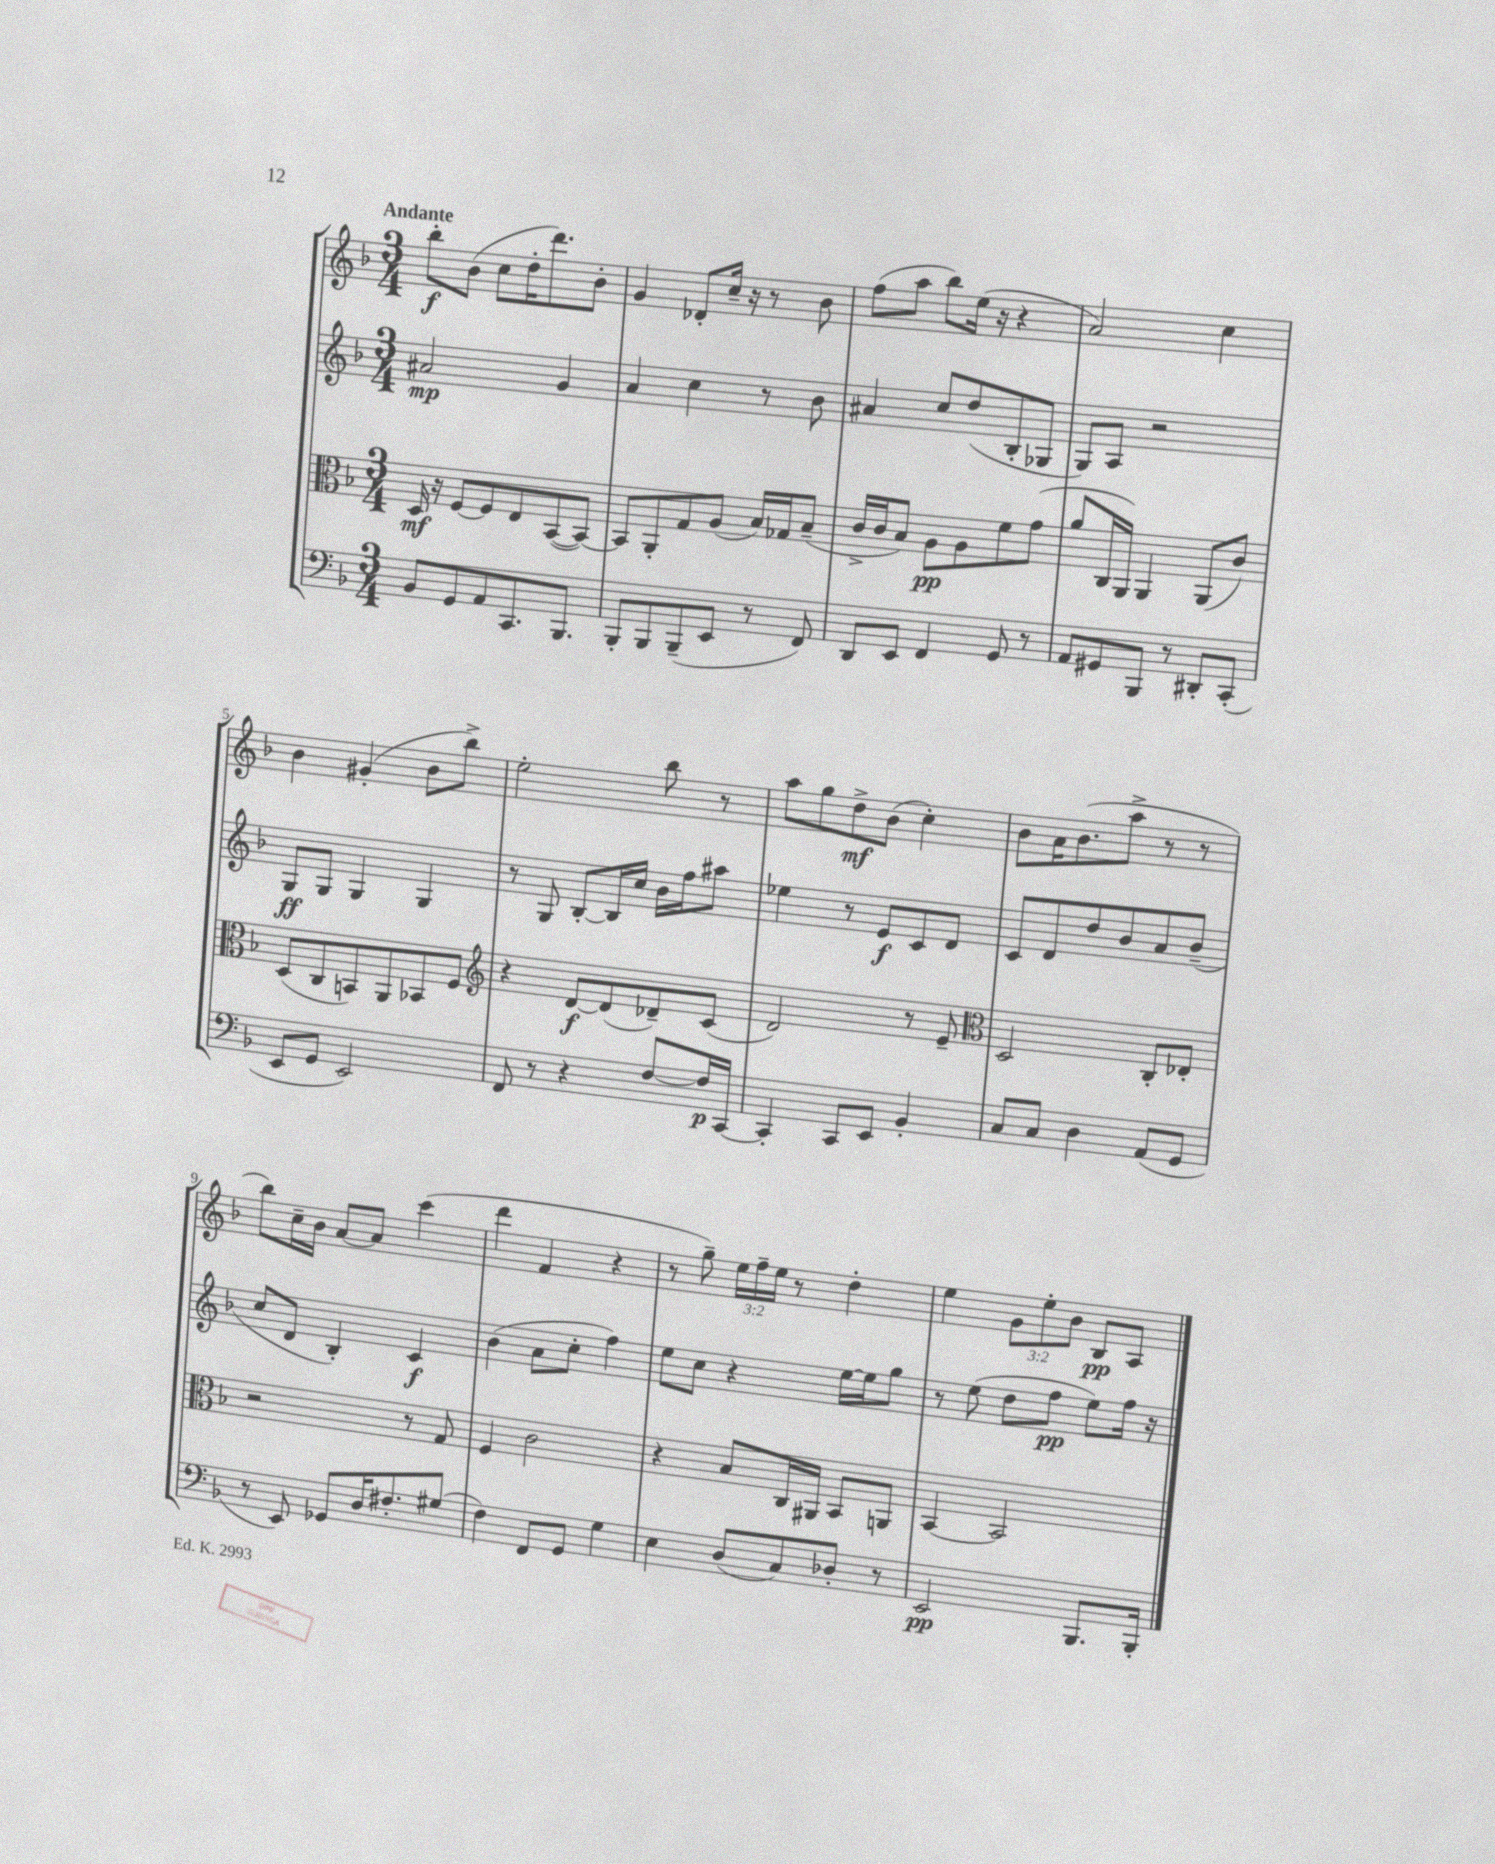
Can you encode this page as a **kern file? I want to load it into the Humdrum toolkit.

**kern	**kern	**kern	**kern
*staff4	*staff3	*staff2	*staff1
*clefF4	*clefC3	*clefG2	*clefG2
*k[b-]	*k[b-]	*k[b-]	*k[b-]
*M3/4	*M3/4	*M3/4	*M3/4
8BB-	16D	2a#	8bb-'
.	16r	.	.
8GG	[8F	.	(8b-
8AA	8F]	.	8cc
8.CC	8E	.	16dd'
.	.	.	8.ddd)
.	([8BB-	4g	.
8.BBB-	.	.	.
.	8BB-_)	.	8b-'
=	=	=	=
8BBB-'	8BB-]	4a	4g
8BBB-	8AA'	.	.
(8BBB-~	8G	4cc	8d-'
8EE	(8A	.	16cc~
.	.	.	16r
8r	16B-)	8r	8r
.	16G-	.	.
8FF)	(8B-~	8b-	8b-
=	=	=	=
8DD	16c^	4a#	(8ff
.	16c	.	.
8EE	8B-)	.	8aa
4FF	8A	8cc	8bb-)
.	8A	(8dd	(16ee
.	.	.	16r
8GG	8f	8B-'	4r
8r	(8g	8G-	.
=	=	=	=
8AA	8a	8G)	2a)
8GG#	16C	8A	.
.	16AA)	.	.
8BBB-	4AA	2r	.
8r	.	.	.
8DD#'	(8AA	.	4cc
(8CC'	8c)	.	.
=	=	=	=
8EE	(8D	8G	4b-
8GG	8C	8G	.
2EE)	8BB)	4G	(4g#'
.	8AA	.	.
.	8BB-	4G	8b-
.	8F	.	8bb-^)
=	=	=	=
*	*clefG2	*	*
8FF	4r	8r	2ee'
8r	.	8G	.
4r	[8d	[8B-'	.
.	(8d]	16B-]	.
.	.	16cc	.
[8F	8d-~)	16b-	8bb-
.	.	16ff	.
16F]	(8c	8aa#	8r
[16CC	.	.	.
=	=	=	=
4CC']	2d)	4ee-	8aa
.	.	.	8gg
8CC	.	8r	8dd^
8EE	.	8e	(8b-
4BB-'	8r	8c	4cc')
.	8e~	8d	.
=	=	=	=
*	*clefC3	*	*
8C	2D	8c	8b-
8C	.	8d	16a
.	.	.	(8.b-
4D	.	8dd	.
.	.	8b-	8aa^
(8AA	8C'	8a	8r
8GG	8E-'	(8b-~	8r
=	=	=	=
8r	2r	8cc	8bb-)
8EE)	.	8d	16cc~
.	.	.	16b-
8GG-	.	4B-')	[8a
16D	.	.	8a]
8.F#'	.	.	.
.	8r	4c	(4ccc
(8G#	8G	.	.
=	=	=	=
4F)	4F	(4b-	4ddd
8FF	2c	8a	4f
8GG	.	8cc'	.
4G	.	4ff)	4r
=	=	=	=
4E	4r	8ee	8r
.	.	8cc	8gg~)
(8D	8B-	4r	24ee
.	.	.	24ff~
.	.	.	24ee
8C)	16C	.	8r
.	16AA#	.	.
8D-'	8BB-	[16ee	4dd'
.	.	16ee]	.
8r	8AA	8gg	.
=	=	=	=
2EE	[4BB-	8r	4ee
.	.	(8ee	.
.	2BB-]	8dd	12g
.	.	.	12ee'
.	.	8ff	.
.	.	.	12b-
8.BBB-	.	8ee)	8B-
.	.	16ff	8A
16BBB-'	.	16r	.
==	==	==	==
*-	*-	*-	*-
